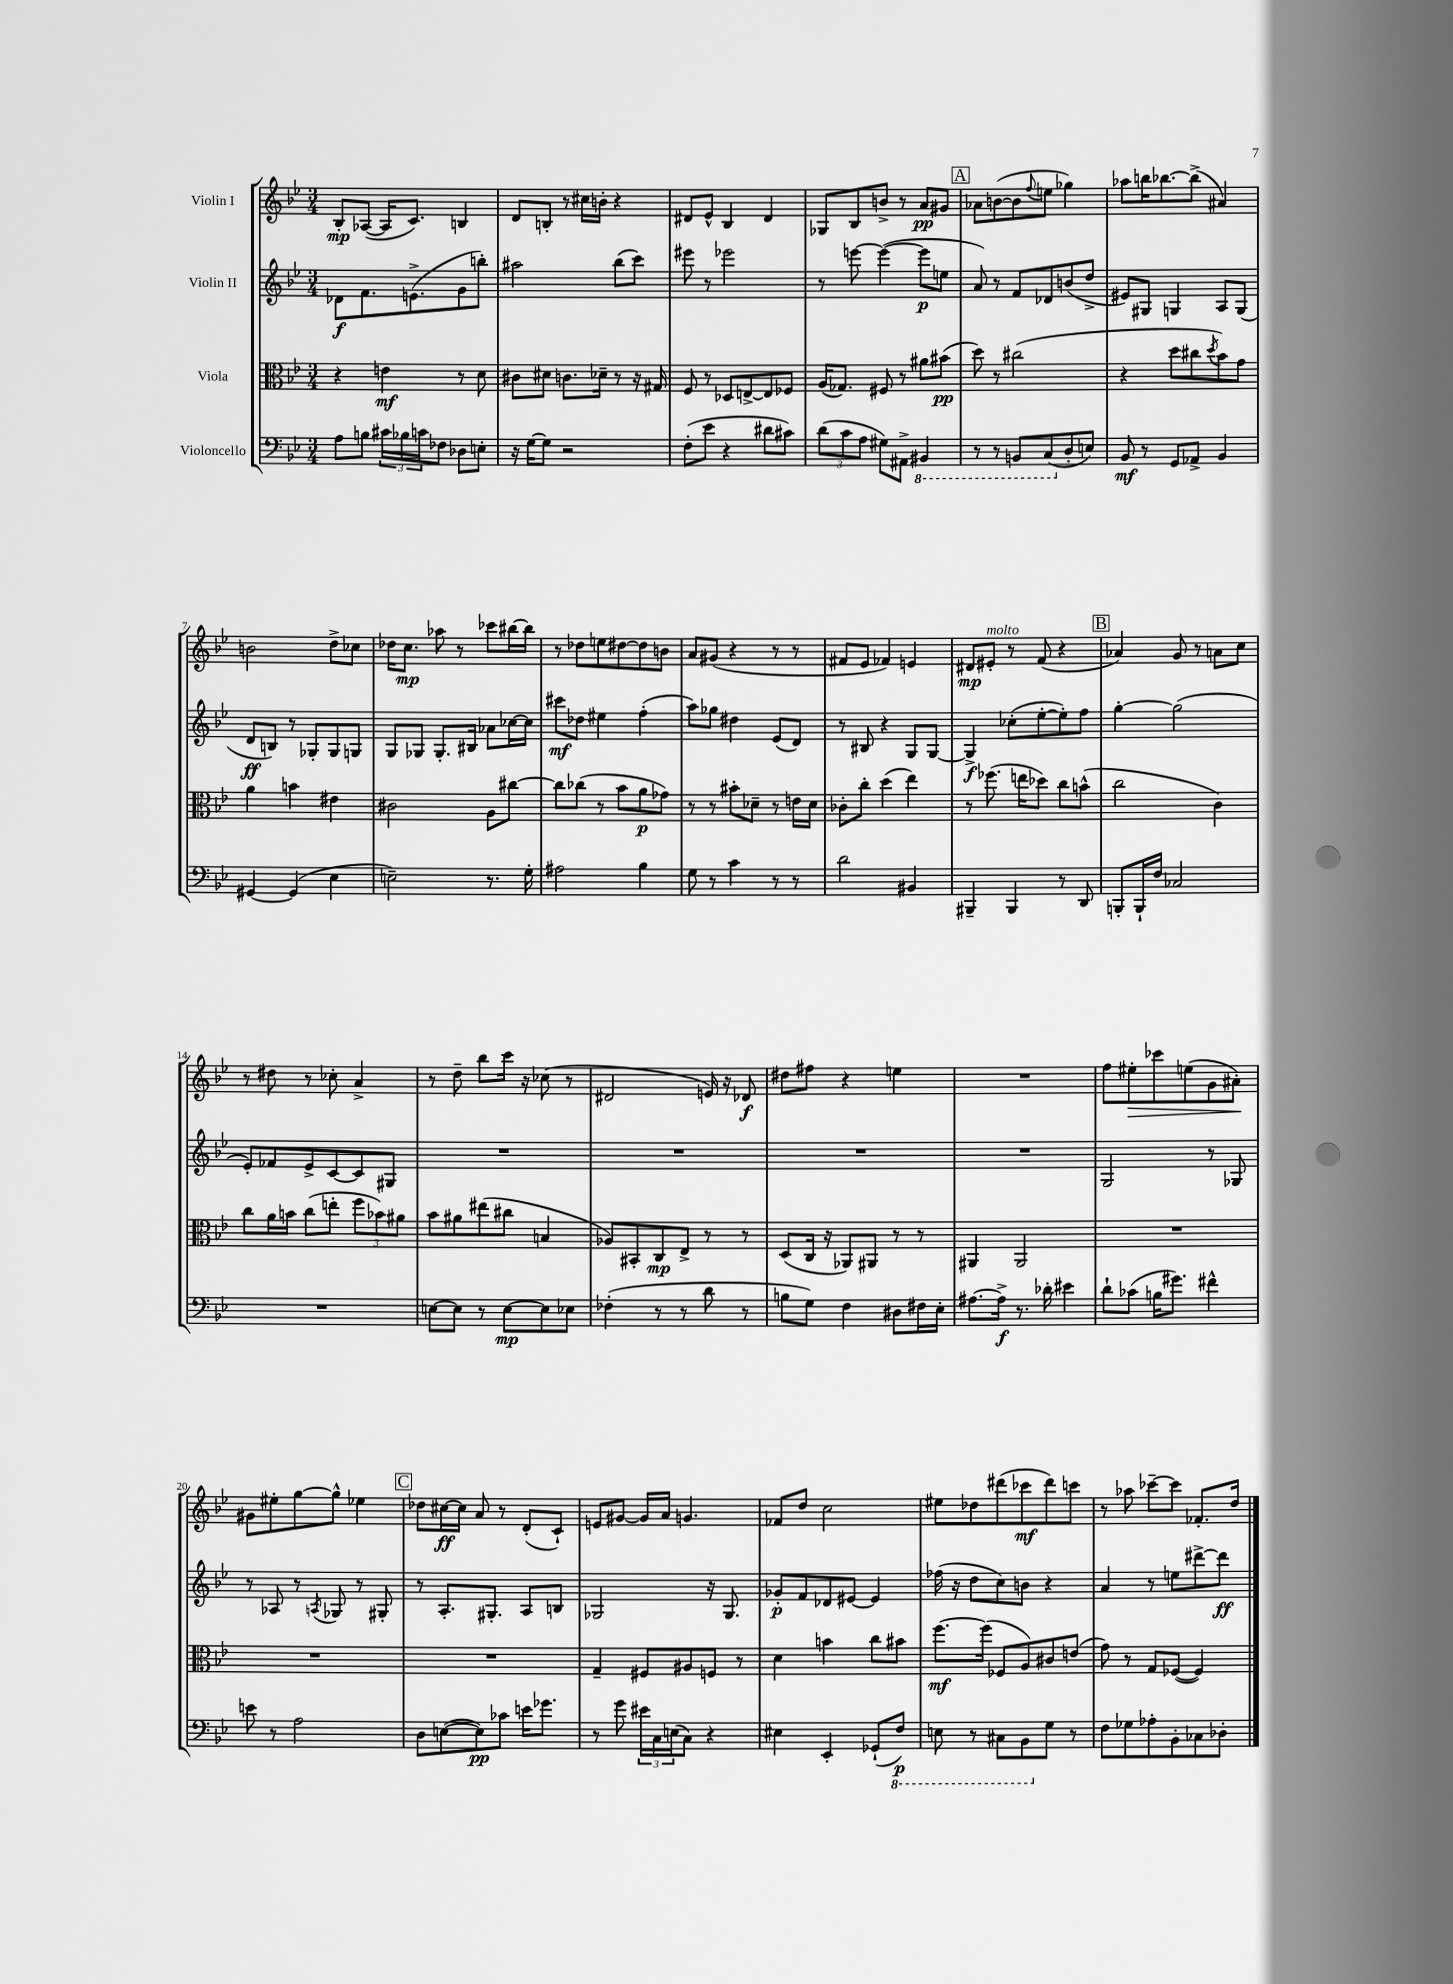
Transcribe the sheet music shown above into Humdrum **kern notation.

**kern	**kern	**kern	**kern
*staff4	*staff3	*staff2	*staff1
*clefF4	*clefC3	*clefG2	*clefG2
*k[b-e-]	*k[b-e-]	*k[b-e-]	*k[b-e-]
*M3/4	*M3/4	*M3/4	*M3/4
8A	4r	8d-	8B-'
8B	.	8.f	([8A-
24c#	4e	.	16A-]
24B-	.	.	.
.	.	(8.e^	8.c)
24c	.	.	.
8F-	.	.	.
8D-	8r	8g	4B
8E'	8d	8bb')	.
=	=	=	=
16r	8c#	2aa#	8d
[16G	.	.	.
8G]	8d#	.	8B'
2r	8.c	.	8r
.	.	.	16cc#
.	16d-~	.	16b'
.	8r	(8bb-	4r
.	16r	8ccc)	.
.	16G#	.	.
=	=	=	=
(8F'	8F	8eee#	8d#
8e-	8r	8r	8e-^^
4r	8D-	2eee-	4B-
.	[8E^	.	.
8d#	8E]	.	4d#
8c#)	8F-	.	.
=	=	=	=
(12d	(16A	8r	8G-
.	8.G-)	.	.
12c	.	.	.
.	.	[8eee	8B-
12A	.	.	.
8G#)	8F#	(4eee_	8b^
8AA#^	8r	.	8r
4BBB#	8a#	8eee]	8a
.	(8b#	8ee	8g#
=	=	=	=
8r	8dd)	8a)	8a-
8r	8r	8r	([8b
8BBB	(2cc#	8f	8b]
.	.	.	8qqff
(8CC	.	8d-	8ee
8D'	.	(8b	4gg-)
8E)	.	8dd^	.
=	=	=	=
8BB-	4r	8e#)	8aa-
8r	.	8G#	16bb
.	.	.	[8.bb-
8GG	8dd	4G	.
8AA-^	8cc#	.	(8bb-^]
.	8qdd	.	.
4BB-	8b-)	8A	4a#)
.	8g	(8G	.
=	=	=	=
[4GG#	4a	8d	2b
.	.	8B)	.
(4GG#]	4b	8r	.
.	.	8G-'	.
4E-	4e#	8G-	8dd^
.	.	8G	8cc-
=	=	=	=
2E~)	2c#	8G	16dd-
.	.	.	8.cc
.	.	8G-	.
.	.	8.G-'	8aa-
.	.	.	8r
.	.	16B#	.
8.r	8A	8a-	8ccc-
.	[8cc#	[16cc-	[16bb#
16G'	.	16cc-]	16bb#]
=	=	=	=
2A#	8cc#]	8ccc#	8r
.	(8cc-	8dd-	8dd-
.	8r	4ee#	8ee
.	8b-	.	[8dd#
4B-	8a	(4ff'	8dd#]
.	8g-)	.	8b
=	=	=	=
8G	8r	8aa)	8a
8r	8r	8gg-	(8g#
4c	8b#'	4dd#	4r
.	8d-~	.	.
8r	8r	(8e-	8r
8r	16e	8d)	8r
.	16d-	.	.
=	=	=	=
2d	8c-'	8r	8f#
.	8cc'	8B#	8e-
.	(4dd	4r	4f-)
4BB#	4ee-)	8G	4e
.	.	[8G	.
=	=	=	=
4BBB#~	8r	4G^]	8d#
.	(8.ff-	.	8e#'
4BBB#	.	(8cc-'	8r
.	16ee	.	.
.	8dd-)	[8ee-'	(8f
8r	8cc	8ee-'])	4r
8DD	(8b^^	8ff	.
=	=	=	=
8BBB'	2cc	[4gg'	4a-)
16BBB`	.	.	.
16F	.	.	.
2C-	.	(2gg]	8g
.	.	.	8r
.	4c)	.	8a
.	.	.	8cc
=	=	=	=
2.r	8cc	8e-')	8r
.	16a	8f-	8dd#
.	16b	.	.
.	(8cc	8e-^	8r
.	8ee'	[8c	8cc-'
.	12ff	8c]	4a^
.	12b-)	.	.
.	.	8G#	.
.	12a#	.	.
=	=	=	=
[8E	8b-	2.r	8r
8E]	8a#	.	8dd~
8r	(8ee#	.	8bb-
[8E	8cc#	.	16ccc
.	.	.	16r
8E]	4B	.	(8cc-
8E-	.	.	8r
=	=	=	=
(4F-'	8A-)	2.r	2d#
.	8BB#'	.	.
8r	8C	.	.
8r	8E-^	.	.
8d	8r	.	16e)
.	.	.	16r
8r	8r	.	8d-
=	=	=	=
8B	(8D	2.r	8dd#
8G)	16C	.	8ff#
.	16r	.	.
4F	8AA-)	.	4r
.	8AA#	.	.
8D#	8r	.	4ee
16F#	8r	.	.
16E-'	.	.	.
=	=	=	=
[8.A#	4AA#	2.r	2.r
16A#^]	.	.	.
8.r	2AA#	.	.
16d-'	.	.	.
4e#	.	.	.
=	=	=	=
8d`	2.r	2G	8ff
(8c-	.	.	8ee#'
16B	.	.	8ccc-
8.g#)	.	.	.
.	.	.	(8ee
4f#^^	.	8r	8g
.	.	8G-	8a#')
=	=	=	=
8e	2.r	8r	8g#
8r	.	8A-	8ee#'
2A	.	8r	[8gg
.	.	8qA	.
.	.	8G-	8gg^^]
.	.	8r	4ee-
.	.	8G#'	.
=	=	=	=
8D	2.r	8r	8dd-
([8E	.	8.A'	[16cc#
.	.	.	16cc#]
8E])	.	.	8a
.	.	8.G#'	.
8c-	.	.	8r
16e	.	8A	(8d'
8.g-	.	.	.
.	.	8B	8c`)
=	=	=	=
8r	4G~	2G-	8e
8g	.	.	[8g#
24e#	8F#	.	16g#]
24C	.	.	.
.	.	.	16a
(24E	.	.	.
8C)	8A#	.	4.g
4r	8F	16r	.
.	.	8.G-	.
.	8r	.	.
=	=	=	=
4E#	4d	8g-'	8f-
.	.	8f	8dd
4EE-'	4b	8d-	2cc
.	.	[8e#	.
(8GG-`	8cc	4e#]	.
8FF)	8b#	.	.
=	=	=	=
8EE	[8.ff	(16ff-	8ee#
.	.	16r	.
8r	.	8dd	8dd-
.	(16ff]	.	.
8CC#	8F-	8cc)	(8ddd#
8BBB-	8A)	8b	8ccc-
8G	8c#	4r	8ddd#)
8r	(8e	.	8ccc
=	=	=	=
8F	8g)	4a	8r
8G-	8r	.	8aa-
8A-'	8G	8r	[8ccc-~
8BB-'	([8F-	8ee	8ccc-]
8C-	4F-])	[8ddd#^	8.f-'
8D-'	.	8ddd#]	.
.	.	.	16dd
==	==	==	==
*-	*-	*-	*-
